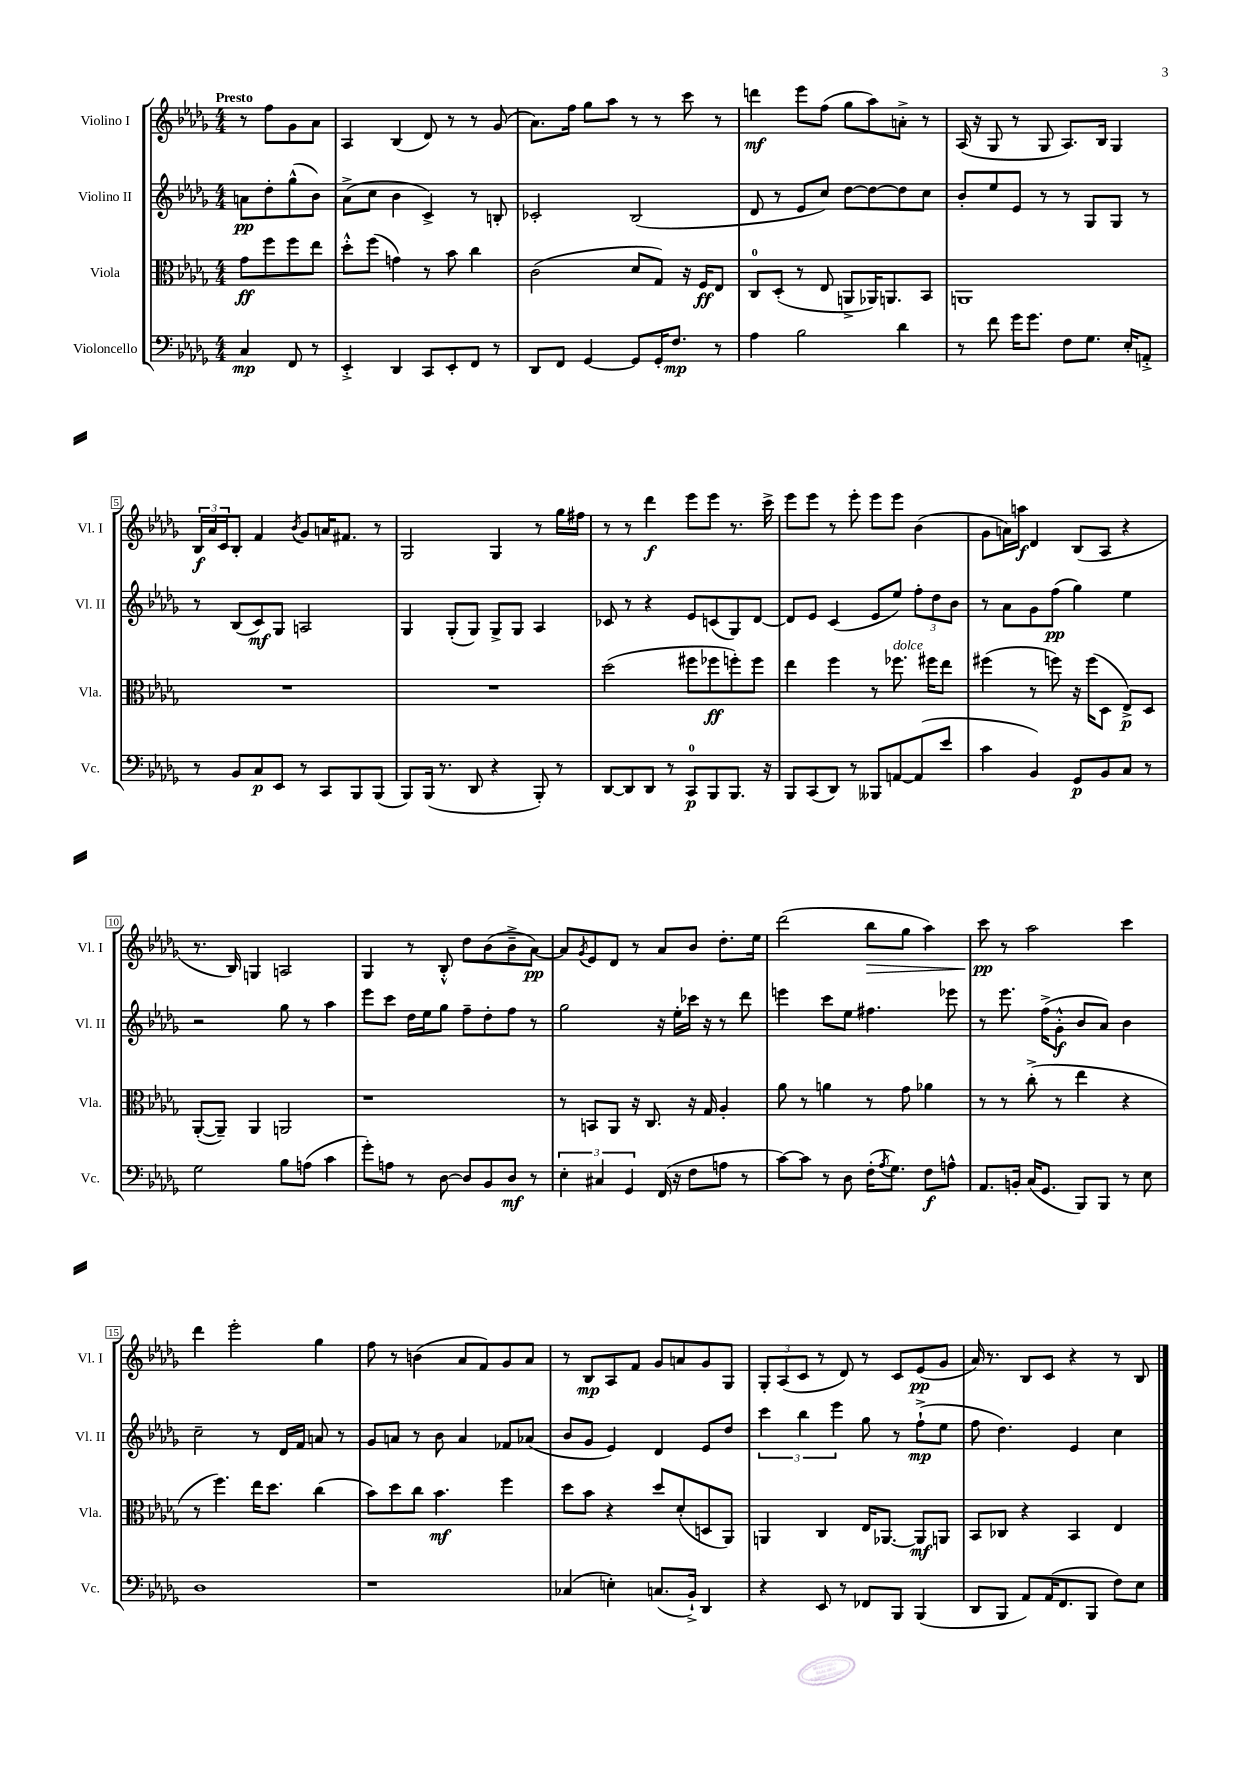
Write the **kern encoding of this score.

**kern	**kern	**kern	**kern
*staff4	*staff3	*staff2	*staff1
*clefF4	*clefC3	*clefG2	*clefG2
*k[b-e-a-d-g-]	*k[b-e-a-d-g-]	*k[b-e-a-d-g-]	*k[b-e-a-d-g-]
*M4/4	*M4/4	*M4/4	*M4/4
4C	8g-	8a	8r
.	8ff	8dd-'	8ff
8FF	8ff	(8gg-^^	8g-
8r	8ee-	8b-)	8a-
=	=	=	=
4EE-'^	8dd-'^^	(8a-^	4A-
.	(8ff	8cc	.
4DD-	4g)	4b-	(4B-
8CC	8r	4c^)	8d-)
8EE-'	8b-	.	8r
8FF	4cc	8r	8r
8r	.	8B'	(8g-
=	=	=	=
8DD-	(2c	2c-'	8.a-)
8FF	.	.	.
.	.	.	16ff
[4GG-	.	.	8gg-
.	.	.	8aa-
8GG-]	8d-	(2B-	8r
16GG-'	8G-)	.	8r
8.F	.	.	.
.	16r	.	8ccc
.	16F	.	.
8r	8E-	.	8r
=	=	=	=
4A-	8C	8d-	4ddd
.	(8D-'	8r	.
2B-	8r	8e-	8eee-
.	8E-	8cc)	(8ff
.	8AA^	[8dd-	8gg-
.	16AA-)	8dd-_	8aa-)
.	8.AA	.	.
4d-	.	8dd-]	8a'^
.	8BB-	8cc	8r
=	=	=	=
8r	1AA	8b-'	(16A-
.	.	.	16r
8f	.	8ee-	8G-
16g-	.	8e-	8r
8.g-	.	.	.
.	.	8r	8G-
8F	.	8r	8.A-)
8.G-	.	8G-	.
.	.	.	16B-
.	.	8G-	4G-
16E-'	.	.	.
8AA'^	.	8r	.
=	=	=	=
8r	1r	8r	24B-
.	.	.	24a-
.	.	.	24c
8BB-	.	(8B-	8B-'
8C	.	8c)	4f
8EE-	.	8G-	.
.	.	.	8qb-
8r	.	2A	8g-
8CC	.	.	16a
.	.	.	8.f#
8BBB-	.	.	.
(8BBB-	.	.	8r
=	=	=	=
8BBB-)	1r	4G-	2G-
(16BBB-	.	.	.
8.r	.	.	.
.	.	(8G-'	.
8DD-	.	8G-)	.
4r	.	8G-^	4G-
.	.	8G-	.
8BBB-')	.	4A-	8r
8r	.	.	16gg-
.	.	.	16ff#
=	=	=	=
[8DD-	(2dd-	8c-	8r
8DD-]	.	8r	8r
8DD-	.	4r	4ddd-
8r	.	.	.
8CC	8ff#	8e-	8eee-
8BBB-	8ff-	(8c	8eee-
8.BBB-	8ff')	8G-)	8.r
.	8ff	[8d-	.
16r	.	.	16ccc^
=	=	=	=
8BBB-	4ee-	8d-]	8eee-
(8CC	.	8e-	8eee-
8DD-)	4ff	(4c	8r
8r	.	.	8eee-'
8BBB--	8r	8e-	8eee-
[8AA	8.ff-	8ee-)	8eee-
(8AA]	.	12ff'	(4b-
.	16ff#	.	.
.	.	12dd-	.
8e-	8ee-	.	.
.	.	12b-	.
=	=	=	=
4c	(4ff#	8r	8g-
.	.	8a-	16a)
.	.	.	16aa
4BB-)	8r	8g-	4d-
.	8ff)	(8ff	.
8GG-	16r	4gg-)	(8B-
.	(16ff	.	.
8BB-	8D-	.	8A-
8C	8E-^)	4ee-	4r
8r	8D-	.	.
=	=	=	=
2G-	([8AA-'	2r	8.r
.	8AA-~])	.	.
.	.	.	16B-)
.	4AA-	.	4G
8B-	2AA	8gg-	2A
(8A	.	8r	.
4c	.	4aa-	.
=	=	=	=
8g-')	1r	8eee-	4G-
8A	.	8ccc	.
8r	.	16dd-	8r
.	.	16ee-	.
[8D-	.	8gg-	8B-'^^
8D-]	.	8ff~	8dd-
8BB-	.	8dd-'	(8b-
8D-	.	8ff	8b-~^
8r	.	8r	[8a-)
=	=	=	=
6E-'	8r	2gg-	8a-]
.	.	.	8qg-
.	8BB	.	8e-
6C#	.	.	.
.	8AA-	.	8d-
6GG-	.	.	.
.	16r	.	8r
.	8.C	.	.
(16FF	.	16r	8a-
16r	.	16ee-'	.
8F	16r	16ccc-	8b-
.	16G-	16r	.
8A	4A-'	8r	8.dd-'
8r	.	8ddd-	.
.	.	.	16ee-
=	=	=	=
[8c)	8a-	4eee	(2ddd-
8c]	8r	.	.
8r	4a	8ccc	.
8D-	.	8ee-	.
(16F'	8r	4.ff#	8bb-
8qA-	.	.	.
8.G-)	.	.	.
.	8g-	.	8gg-
8F	4a-	.	4aa-)
8A^^	.	8eee-	.
=	=	=	=
8.AA-	8r	8r	8ccc
.	8r	8.eee-	8r
16BB'	.	.	.
(16C	(8cc'^	.	2aa-
8.GG-	.	(16ff^	.
.	8r	8g-'^^	.
8BBB-)	4ee-	8b-	.
8BBB-	.	8a-)	.
8r	4r	4b-	4ccc
8E-	.	.	.
=	=	=	=
1D-	8r	2cc~	4ddd-
.	4.ff)	.	.
.	.	.	2eee-'
.	16ee-	8r	.
.	8.dd-	.	.
.	.	16d-	.
.	.	16f	.
.	(4cc	8a	4gg-
.	.	8r	.
=	=	=	=
1r	8b-)	8g-	8ff
.	8dd-	8a	8r
.	8cc	8r	(4b
.	4.b-	8b-	.
.	.	4a	8a-
.	.	.	8f)
.	4ff	8f-	8g-
.	.	(8a-	8a-
=	=	=	=
(4C-	8dd-	8b-	8r
.	8b-	8g-	8B-
4E')	4r	4e-)	8A-
.	.	.	8f
(8.C	8dd-	4d-	8g-
.	(8d-'	.	8a
16BB-`^)	.	.	.
4DD-	8D	8e-	8g-
.	8AA-)	8dd-	8G-
=	=	=	=
4r	4AA	6ccc	12G-'
.	.	.	(12A-
.	.	6bb-	12c
8EE-	4C	.	8r
.	.	6eee-	.
8r	.	.	8d-)
8FF-	16E-	8gg-	8r
.	[8.AA-	.	.
8BBB-	.	8r	8c
(4BBB-	8AA-]	(8ff`^	(8e-
.	8AA	8ee-	8g-
=	=	=	=
8DD-	8BB-	8ff	16a-)
.	.	.	8.r
8BBB-	8C-	4.dd-)	.
8AA-)	4r	.	8B-
(16AA-	.	.	8c
8.FF	.	.	.
.	4BB-	4e-	4r
8BBB-	.	.	.
8F)	4E-	4cc	8r
8E-	.	.	8B-
==	==	==	==
*-	*-	*-	*-
